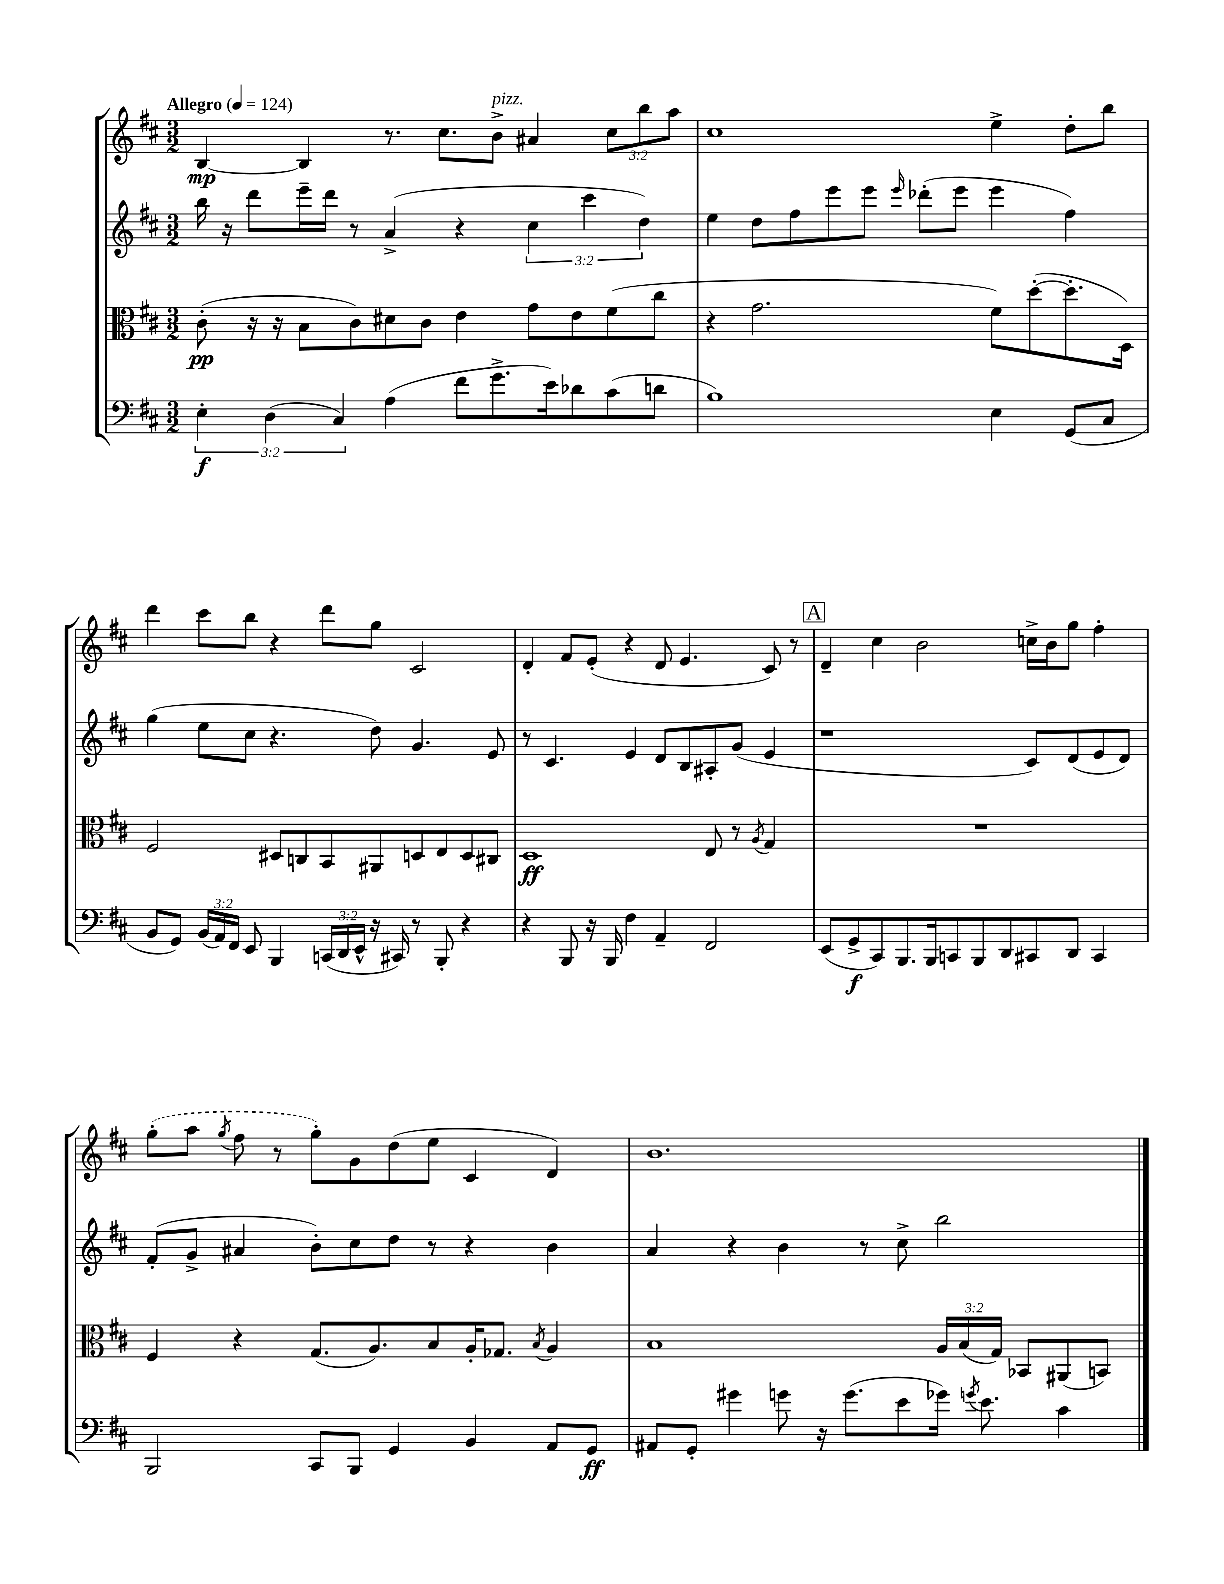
<<
\new StaffGroup <<
\new Staff = "s0" {
    \clef treble \key d \major \numericTimeSignature \time 3/2 \override Staff.TupletNumber.text = #tuplet-number::calc-fraction-text \tempo "Allegro" 4 = 124
    \autoBeamOff b4~\mp b4 r8. cis''8.[ b'8]->^\markup { \italic "pizz." } ais'4 \tuplet 3/2 { cis''8[ b''8 a''8] } |
    cis''1 e''4-> d''8[-. b''8] |
    d'''4 cis'''8[ b''8] r4 d'''8[ g''8] cis'2 |
    d'4-. fis'8[ e'8]-.( r4 d'8 e'4. cis'8) r8 |
    \mark \markup { \box "A" } d'4-- cis''4 b'2 c''16[-> b'16 g''8] fis''4-. |
    \once \slurDashed g''8[-.( a''8] \acciaccatura { g''8 } fis''8 r8 g''8[-.) g'8 d''8( e''8] cis'4 d'4) |
    b'1. \bar "|." |
}
\new Staff = "s1" {
    \clef treble \key d \major \numericTimeSignature \time 3/2 \override Staff.TupletNumber.text = #tuplet-number::calc-fraction-text
    \autoBeamOff b''16 r16 d'''8[ e'''16-- d'''16] r8 a'4->( r4 \tuplet 3/2 { cis''4 cis'''4 d''4) } |
    e''4 d''8[ fis''8 e'''8 e'''8] \grace { e'''16 } des'''8[-.( e'''8] e'''4 fis''4) |
    g''4( e''8[ cis''8] r4. d''8) g'4. e'8 |
    r8 cis'4. e'4 d'8[ b8 ais8-. g'8]( e'4 |
    \mark \markup { \box "A" } r1 cis'8[) d'8( e'8 d'8]) |
    fis'8[-.( g'8]-> ais'4 b'8[-.) cis''8 d''8] r8 r4 b'4 |
    a'4 r4 b'4 r8 cis''8-> b''2 \bar "|." |
}
\new Staff = "s2" {
    \clef alto \key d \major \numericTimeSignature \time 3/2 \override Staff.TupletNumber.text = #tuplet-number::calc-fraction-text
    \autoBeamOff cis'8-.\pp( r16 r16 b8[ cis'8) dis'8 cis'8] e'4 g'8[ e'8 fis'8( cis''8] |
    r4 g'2. fis'8[) d''8~-.( d''8.-. d16]) |
    fis2 dis8[ c8 b,8 ais,8 d8 e8 d8 cis8] |
    d1\ff e8 r8 \acciaccatura { a8 } g4 |
    \mark \markup { \box "A" } R1. |
    fis4 r4 g8.[( a8.) b8 a16-. ges8.] \acciaccatura { b8 } a4 |
    b1 \tuplet 3/2 { a16[ b16( g16]) } bes,8[ ais,8( b,8]) \bar "|." |
}
\new Staff = "s3" {
    \clef bass \key d \major \numericTimeSignature \time 3/2 \override Staff.TupletNumber.text = #tuplet-number::calc-fraction-text
    \autoBeamOff \tuplet 3/2 { e4-.\f d4( cis4) } a4( fis'8[ g'8.-> e'16) des'8 cis'8( d'8] |
    b1) e4 g,8[( cis8] |
    b,8[ g,8]) \tuplet 3/2 { b,16[( a,16) fis,16] } e,8 b,,4 \tuplet 3/2 { c,16[( d,16 e,16]-^ } r16 cis,16) r8 b,,8-. r4 |
    r4 b,,8 r16 b,,16 fis4 a,4-- fis,2 |
    \mark \markup { \box "A" } e,8[( g,8->\f cis,8) b,,8. b,,16 c,8 b,,8 d,8 cis,8 d,8] cis,4 |
    b,,2 cis,8[ b,,8] g,4 b,4 a,8[ g,8]\ff |
    ais,8[ g,8]-. gis'4 g'8 r16 g'8.[( e'8 ges'16]) \acciaccatura { g'8 } e'8. cis'4 \bar "|." |
}
>>
>>
\layout { \context { \Score \remove "Bar_number_engraver" } }
